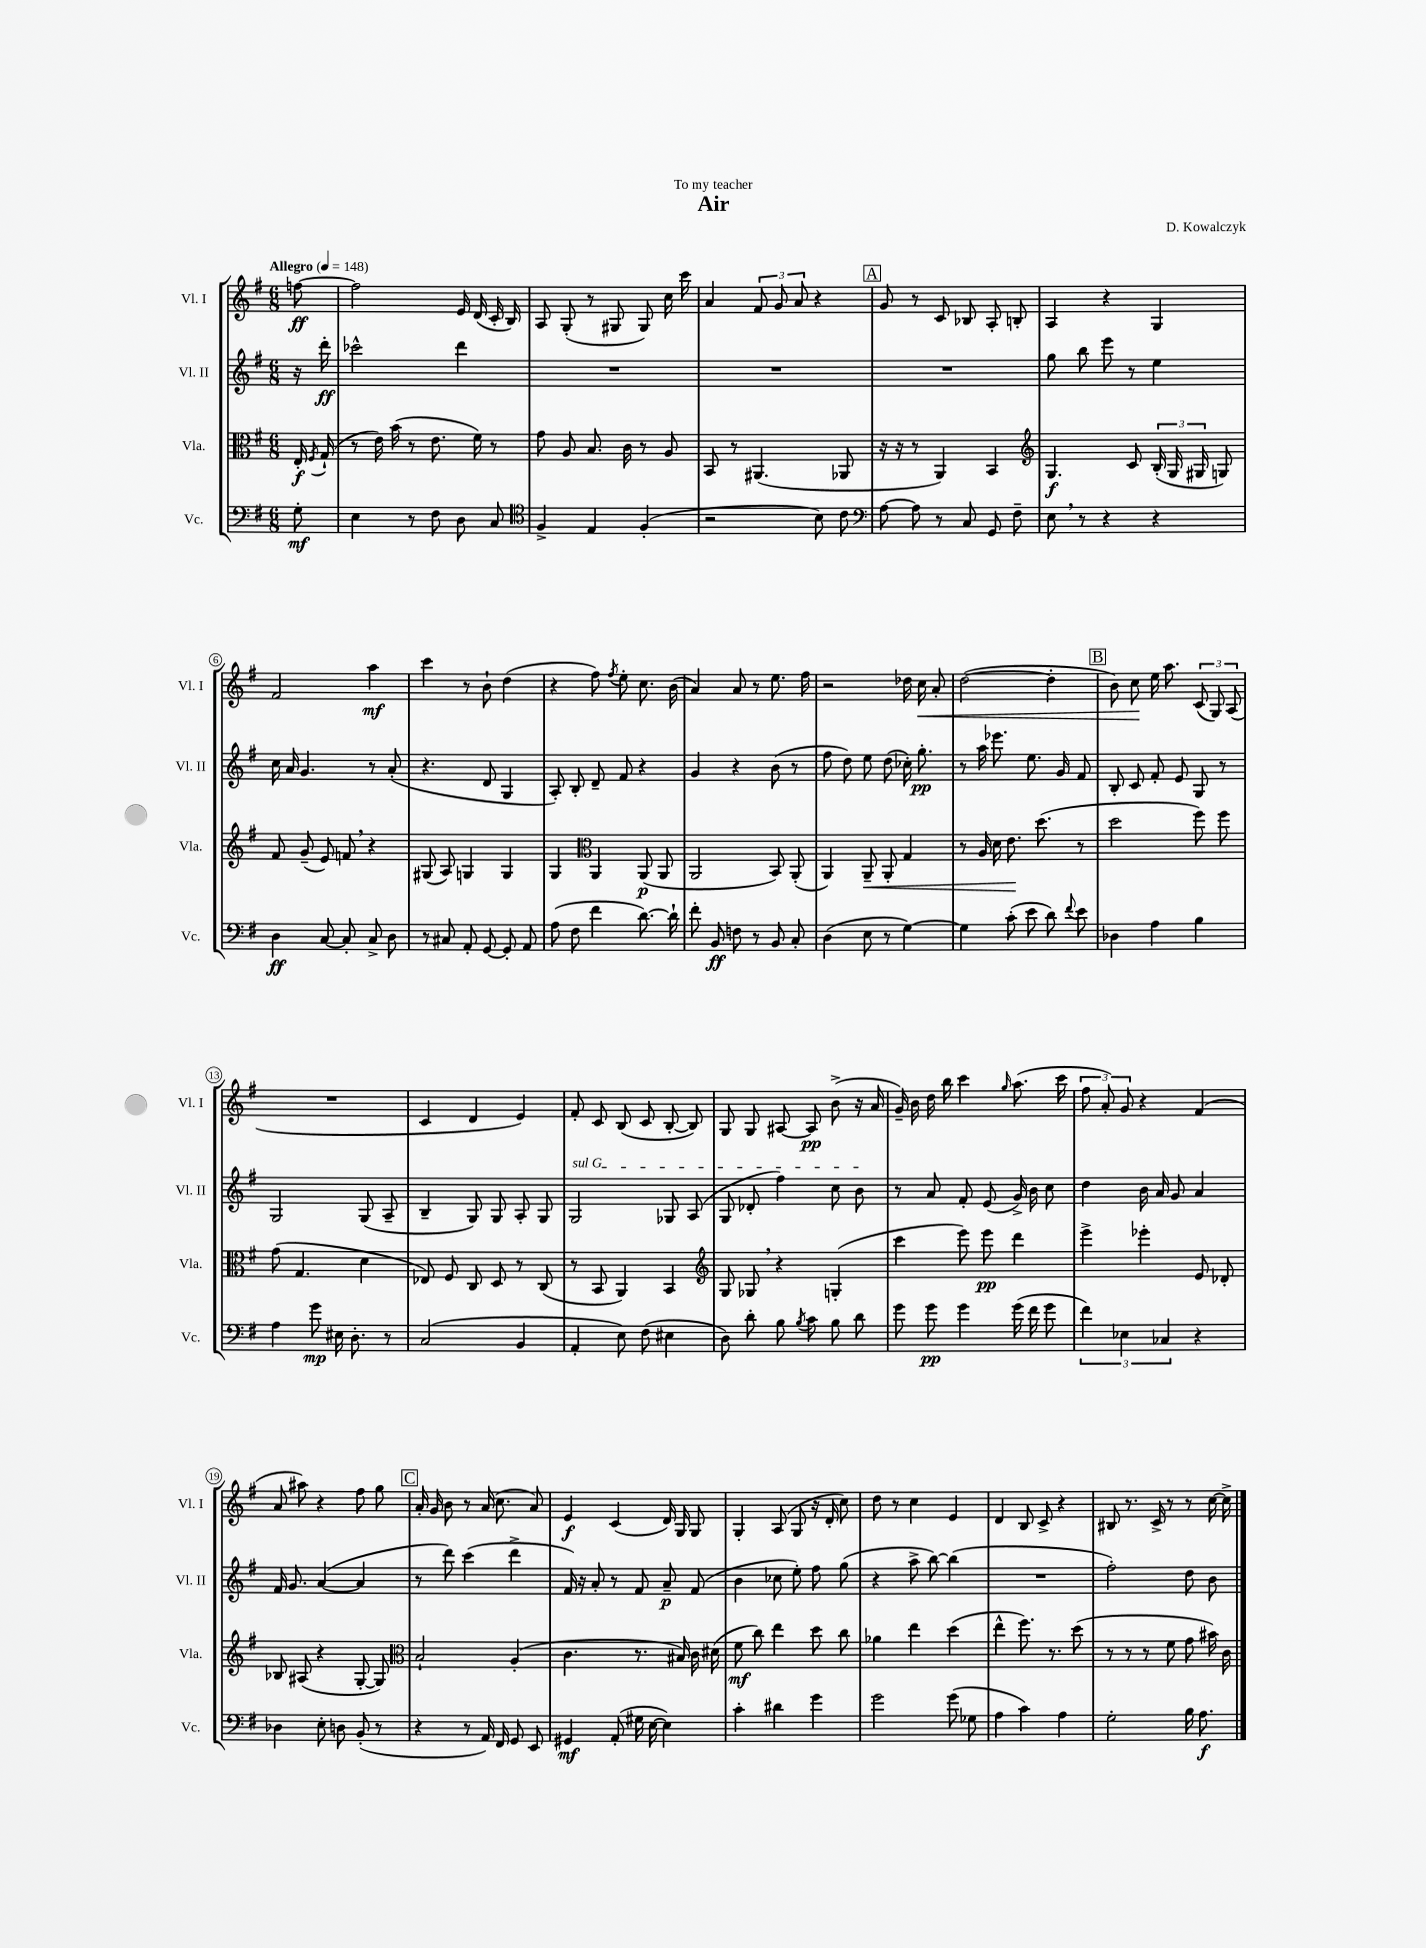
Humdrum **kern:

**kern	**kern	**kern	**kern
*staff4	*staff3	*staff2	*staff1
*clefF4	*clefC3	*clefG2	*clefG2
*k[f#]	*k[f#]	*k[f#]	*k[f#]
*M6/8	*M6/8	*M6/8	*M6/8
*MM148	*MM148	*MM148	*MM148
8G'\	16E'/	16r	[8ff\
.	8qF#/	.	.
.	(16G`/	16ddd'\	.
=	=	=	=
4E\	8r	2ccc-^^\	2ff\]
.	16e\)	.	.
.	(16b\	.	.
8r	8r	.	.
8F#\	8.e\	.	.
8D\	.	4ddd\	16e/
.	16f#\)	.	(16d/
8C/	8r	.	16c'/
.	.	.	16B/)
=	=	=	=
*clefC4	*	*	*
4F#^/	8g\	2.r	8A/
.	8A/	.	(8G'/
4E/	8.B/	.	8r
.	.	.	8G#/
.	16c\	.	.
(4F#'/	8r	.	8G#/)
.	8A/	.	16cc\
.	.	.	16ccc\
=	=	=	=
2r	8BB/	2.r	4a/
.	8r	.	.
.	(4.AA#/	.	12f#/
.	.	.	12g/
.	.	.	12a/
8B\)	.	.	4r
8c\	8AA-/	.	.
=	=	=	=
*clefF4	*	*	*
[8A\	16r	2.r	8g/
.	16r	.	.
8A\]	8r	.	8r
8r	4AA/)	.	8c/
8C/	.	.	8B-/
8GG/	4BB/	.	8A'/
8F#~\	.	.	8B'/
=	=	=	=
*	*clefG2	*	*
8E\	4.G/	8gg\	4A/
8r	.	8bb\	.
4r	.	8eee\	4r
.	8c/	8r	.
4r	(24B'/	4ee\	4G/
.	24G/	.	.
.	24G#/	.	.
.	8G/)	.	.
=	=	=	=
4D\	8f#/	16cc\	2f#/
.	.	16a/	.
.	(8g~/	4.g/	.
[8C/	8e/)	.	.
8C'/]	8f/	.	.
8C^/	4r	8r	4aa\
8D\	.	(8a'/	.
=	=	=	=
8r	(8G#/	4.r	4ccc\
8C#/	8A/)	.	.
8AA'/	4G/	.	8r
[8GG/	.	8d/	8b`\
8GG'/]	4G/	4G/	(4dd\
8AA/	.	.	.
=	=	=	=
(8A\	4G/	8A'/)	4r
8F#\	.	8B'/	.
*	*clefC3	*	*
4f#\	4AA/	8d~/	8ff#\)
.	.	.	8qff#/
.	.	8f#/	8ee'\
[8.d\)	(8AA/	4r	8.cc\
.	8AA/	.	.
16d`\]	.	.	(16b\
=	=	=	=
8f#'\	2AA/	4g/	4a/)
8BB/	.	.	.
8F\	.	4r	8a/
8r	.	.	8r
8BB/	8BB/)	(8b\	8.ee\
8C'/	(8AA'/	8r	.
.	.	.	16ff#\
=	=	=	=
(4D\	4AA/)	8ff#\	2r
.	.	8dd\)	.
8E\	8AA~/	8ee\	.
8r	8AA'/	(8dd\	.
[4G\)	4G/	16cc-'\)	16dd-\
.	.	8.gg'\	16cc\
.	.	.	8a'/
=	=	=	=
4G\]	8r	8r	([2dd\
.	16A/	16aa\	.
.	16d\	8.eee-\	.
(8c'\	8.e\	.	.
8e\	.	8.ee\	.
.	(8.dd\	.	.
8d\)	.	.	4dd'\]
.	.	16g/	.
8qqf#/	.	.	.
8e\	8r	8f#/	.
=	=	=	=
4D-\	2dd\	8B'/	8b\)
.	.	8c/	8cc\
4A\	.	8f#'/	16ee\
.	.	.	8.aa\
.	.	8e/	.
4B\	8ff#\)	8G/	(12c/
.	.	.	12G/)
.	8ff#\	8r	.
.	.	.	(12A/
=	=	=	=
4A\	(8g\	2G/	2.r
.	4.G/	.	.
8g\	.	.	.
16E#\	.	.	.
8.D'\	.	.	.
.	4d\	(8G/	.
8r	.	8A~/	.
=	=	=	=
(2C/	8E-/)	4B~/	4c/
.	8F#/	.	.
.	8C/	8G/)	4d/
.	8D/	8G/	.
4BB/	8r	8A'/	4e/)
.	(8C/	8G/	.
=	=	=	=
4AA'/	8r	2G/	8f#'/
.	8BB/	.	8c/
8E\)	4AA/)	.	(8B/
(8F#\	.	.	8c/
4E#\	4BB/	8G-/	[8B'/
.	.	(8A/	8B/])
=	=	=	=
*	*clefG2	*	*
8D\)	8G/	8G/	8G/
8d'\	8G-/	8d-'/	8G/
8B\	4r	4ff#\)	[8A#/
8qB/	.	.	.
8c\	.	.	8A#/]
8B\	(4G'/	8cc\	(8b^\
8d\	.	8b\	16r
.	.	.	16a/
=	=	=	=
8g\	4ccc\	8r	16g~/)
.	.	.	16b\
8g\	.	8a/	16dd\
.	.	.	16bb\
4g\	8eee\)	8f#'/	4ccc\
.	8eee\	(8e/	.
.	.	.	16qqgg/
(16g\	4ddd\	16g^/)	(8.aa\
16f#\	.	16b\	.
8g\	.	8cc\	.
.	.	.	16ccc\
=	=	=	=
6f#\)	4eee^\	4dd\	12ff#\
.	.	.	12a'/)
6E-\	.	.	12g/
.	4eee-'\	16b\	4r
.	.	16a/	.
6C-/	.	.	.
.	.	8g/	.
4r	8e/	4a/	(4f#/
.	8d-'/	.	.
=	=	=	=
4D-\	8B-/	16f#/	8a/
.	.	8.g/	.
.	(8A#/	.	8aa#\)
8E'\	4r	([4a/	4r
8D\	.	.	.
(8BB'/	[8G'/	4a/]	8ff#\
8r	8G/])	.	8gg\
=	=	=	=
*	*clefC3	*	*
4r	2B`/	8r	16a'/
.	.	.	16g/
.	.	8ddd\)	8b\
8r	.	(4ccc\	8r
16AA/)	.	.	(16a/
16FF#/	.	.	8.cc\
8GG/	(4A'/	4ddd^\	.
8EE/	.	.	8a/)
=	=	=	=
4GG#/	4.c\	16f#/)	4e/
.	.	16r	.
.	.	8a'/	.
(8AA'/	.	8r	(4c/
16G#\	8.r	8f#/	.
[16E\	.	.	.
4E\])	.	8a~/	16d/)
.	16B#/)	.	16G/
.	16c\	(8f#/	8G/
.	(16d#\	.	.
=	=	=	=
4c'\	8f#\	4b\	4G'/
.	8cc\)	.	.
4d#\	4ee\	8cc-\	(8A/
.	.	8ee'\)	8G/
4g\	8dd\	8ff#\	16r
.	.	.	16d'/
.	8cc\	(8gg\	8cc\)
=	=	=	=
2g\	4a-\	4r	8dd\
.	.	.	8r
.	4ee\	8aa^\	4cc\
.	.	[8bb\)	.
(8g\	(4dd\	(4bb\]	4e/
8G-\	.	.	.
=	=	=	=
4A\	4ee^^\	2.r	4d/
4c\)	8.ff#\)	.	8B/
.	.	.	8c^/
.	8.r	.	.
4A\	.	.	4r
.	(8dd\	.	.
=	=	=	=
2G'\	8r	2ff#'\)	8B#/
.	8r	.	8.r
.	8r	.	.
.	.	.	16c^/
.	8f#\	.	8r
16B\	8g\	8dd\	8r
8.A\	.	.	.
.	16b#\)	8b\	[16cc\
.	16c\	.	16cc^\]
==	==	==	==
*-	*-	*-	*-
